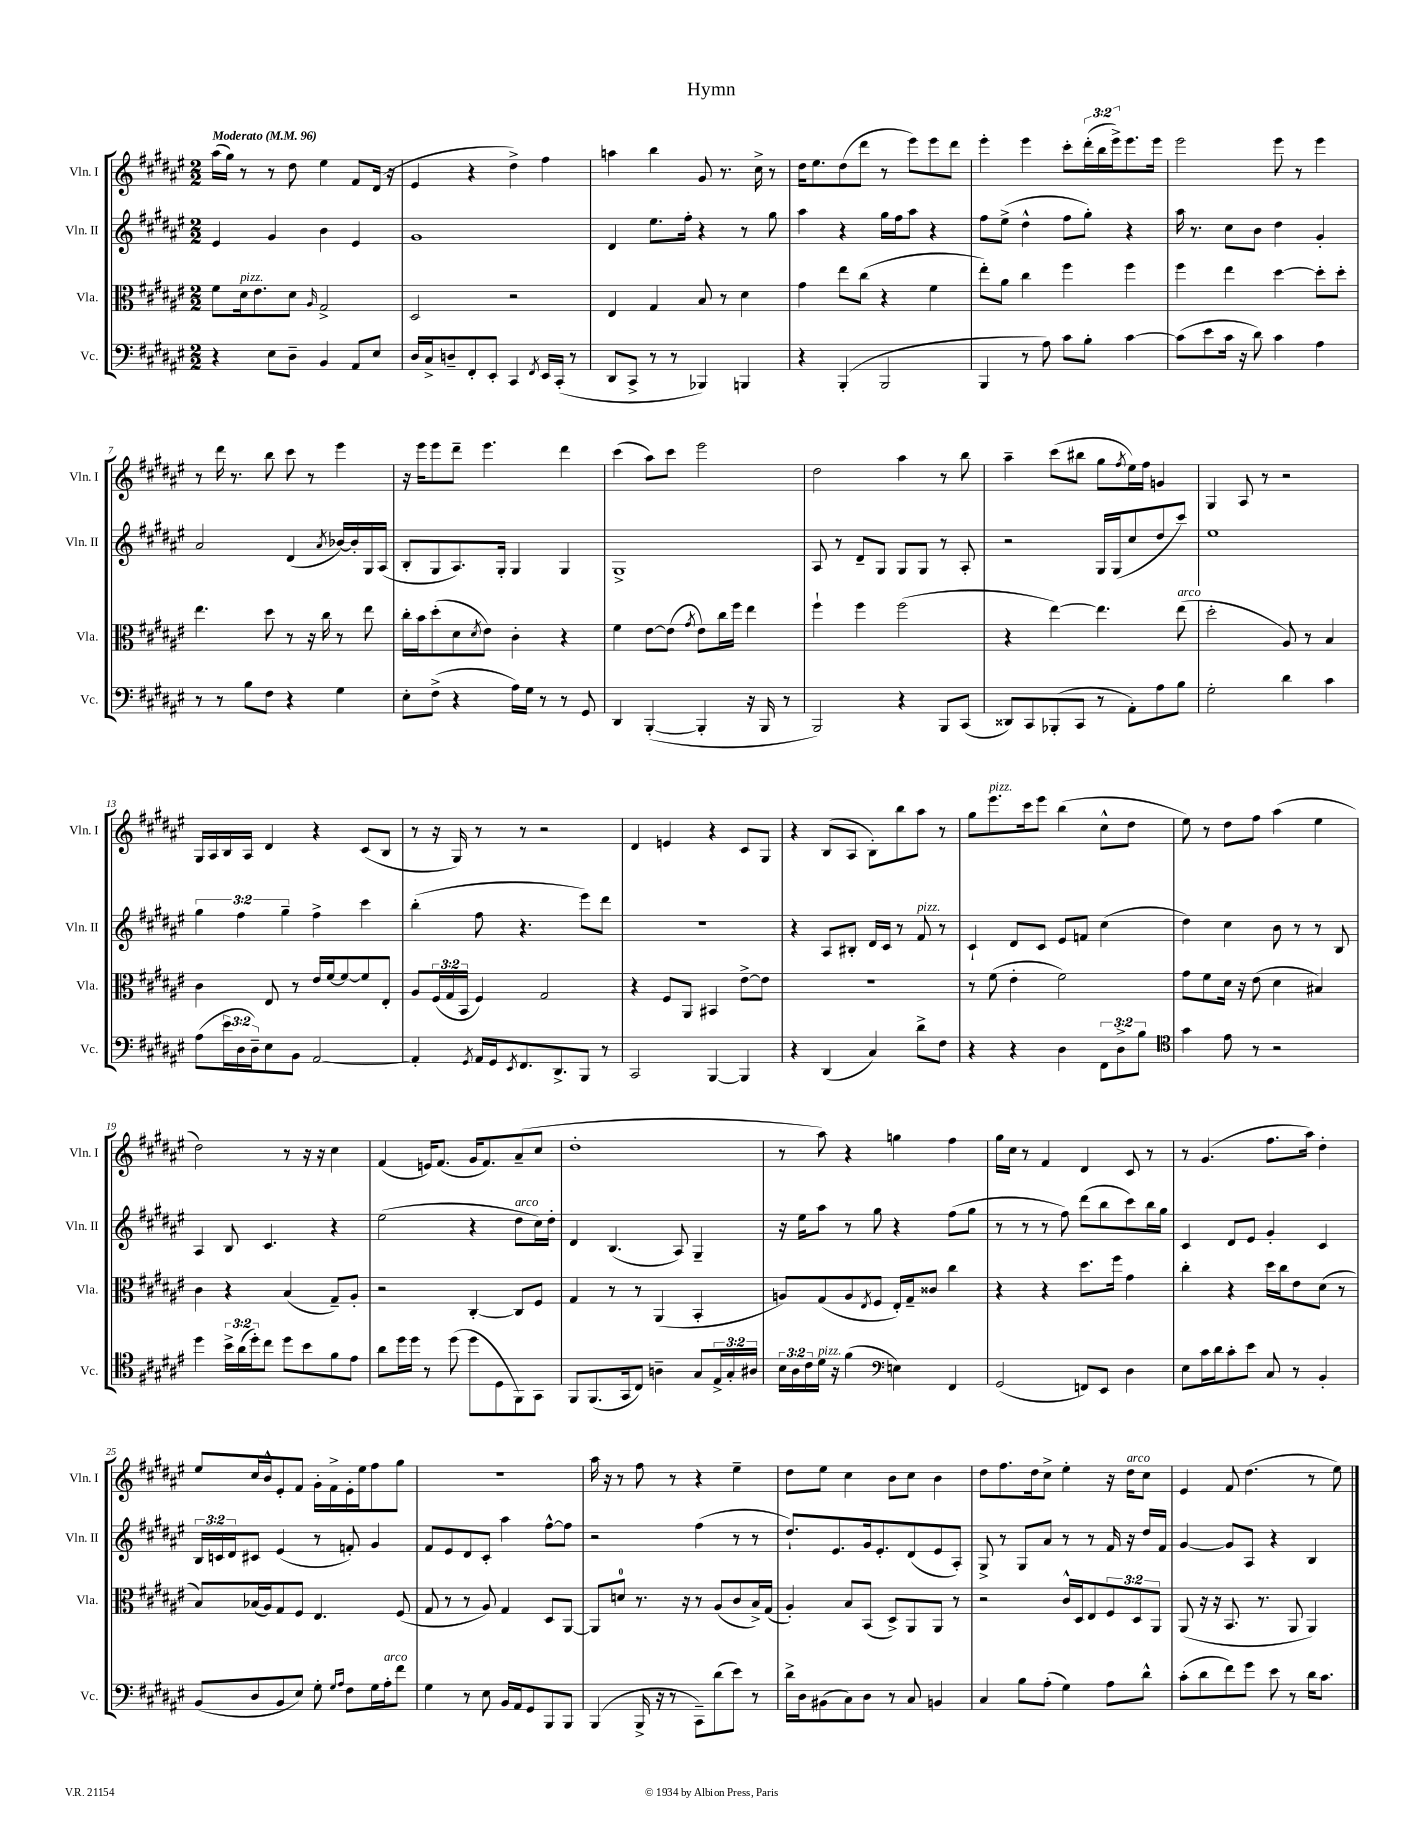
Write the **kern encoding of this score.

**kern	**kern	**kern	**kern
*staff4	*staff3	*staff2	*staff1
*clefF4	*clefC3	*clefG2	*clefG2
*k[f#c#g#d#a#e#]	*k[f#c#g#d#a#e#]	*k[f#c#g#d#a#e#]	*k[f#c#g#d#a#e#]
*M2/2	*M2/2	*M2/2	*M2/2
*MM96	*MM96	*MM96	*MM96
4r	8f#	4e#	(16aa#
.	.	.	16gg#)
.	16d#	.	8r
.	8.e#	.	.
8E#	.	4g#	8r
8D#~	8d#	.	8dd#
.	16qqA#	.	.
4BB	2G#^	4b	4ee#
8AA#	.	4e#	8f#
8E#	.	.	(16d#
.	.	.	16r
=	=	=	=
16D#	2D#	1g#	4e#
16C#^	.	.	.
8D~	.	.	.
8FF#'	.	.	4r
8EE#'	.	.	.
4CC#	2r	.	4dd#^)
8qFF#	.	.	.
16EE#	.	.	4ff#
(16CC#'	.	.	.
8r	.	.	.
=	=	=	=
8DD#	4E#	4d#	4aa
8CC#^	.	.	.
8r	4G#	8.ee#	4bb
8r	.	.	.
.	.	16ff#'	.
4BBB-)	8B	4r	8g#
.	8r	.	8.r
4BBB	4d#	8r	.
.	.	.	16cc#^
.	.	8gg#	8r
=	=	=	=
4r	4g#	4aa#	16dd#
.	.	.	8.ee#
(4BBB'	8ee#	4r	(8dd#
.	(8cc#	.	8ddd#
2BBB	4r	16gg#	8r
.	.	16ff#	.
.	.	8aa#	8eee#)
.	4f#	4r	8eee#
.	.	.	8ddd#
=	=	=	=
4BBB	8ee#')	8ff#	4eee#'
.	8a#	(8ee#^	.
8r	4cc#	4dd#^^	4eee#
8A#)	.	.	.
8c#	4ff#	8ff#	8ccc#'
8B'	.	8gg#')	(24ddd#'
.	.	.	24bb
.	.	.	24eee#^)
[4c#	4ff#	4r	8.eee#
.	.	.	16eee#
=	=	=	=
(8c#]	4ff#	16aa#	2eee#
.	.	8.r	.
8e#	.	.	.
16c#	4ee#	8cc#	.
16r	.	.	.
8d#)	.	8b	.
4c#	[4dd#	4dd#	8eee#
.	.	.	8r
4A#	8dd#']	4g#'	4eee#
.	8dd#'	.	.
=	=	=	=
8r	4.ee#	2a#	8r
8r	.	.	16ddd#
.	.	.	8.r
8B	.	.	.
8F#	8dd#	.	8bb
4r	8r	(4d#	8ccc#
.	16r	.	8r
.	16cc#	.	.
.	.	8qa#	.
4G#	8r	[16b-)	4eee#
.	.	16b-']	.
.	8ee#	16G#	.
.	.	(16A#	.
=	=	=	=
8E#'	16cc#'	8B'	16r
.	16b	.	16eee#
(8F#^	(8dd#'	8G#	8eee#
4r	8d#	8.A#)	8ddd#~
.	8qd#	.	.
.	8e#)	.	4.eee#
.	.	16G#'	.
16A#)	4c#'	4G#	.
16G#	.	.	.
8r	.	.	.
8r	4r	4G#	4ddd#
8GG#	.	.	.
=	=	=	=
4DD#	4f#	1G#^	(4ccc#
([4BBB'	[8e#	.	8aa#)
.	(8e#]	.	8ccc#
.	8qg#	.	.
4BBB']	8e#)	.	2eee#
.	16cc#	.	.
.	16ff#	.	.
16r	4ee#	.	.
16BBB	.	.	.
8r	.	.	.
=	=	=	=
2BBB)	4ff#`	8A#	2dd#
.	.	8r	.
.	4ff#	8d#~	.
.	.	8G#	.
4r	(2ff#	8G#	4aa#
.	.	8G#	.
8BBB	.	8r	8r
(8CC#	.	8A#'	8bb
=	=	=	=
8DD##)	4r	2r	4aa#~
8CC#	.	.	.
(8BBB-'	[4ee#)	.	(8ccc#
8CC#	.	.	8bb#
8r	4.ee#]	16G#	8gg#
.	.	(16G#	.
.	.	.	8qff#
8AA#')	.	8cc#	16ee#)
.	.	.	16ff#
8A#	.	8dd#	4g
8B	(8ee#	8ccc#)	.
=	=	=	=
2G#'	2dd#'	1ee#	4G#
.	.	.	8A#
.	.	.	8r
4d#	8A#)	.	2r
.	8r	.	.
4c#	4B	.	.
=	=	=	=
(8A#	4c#	6gg#	16G#
.	.	.	16A#
24e#	.	.	16B
24D#	.	6ff#	.
.	.	.	16A#
24D#~)	.	.	.
8E#	8E#	.	4d#
.	.	6gg#~	.
8BB	8r	.	.
[2AA#	16e#	4ff#^	4r
.	[16f#	.	.
.	8f#_	.	.
.	8f#]	4ccc#	(8c#
.	8E#'	.	8B
=	=	=	=
4AA#']	8A#	(4bb'	8r
.	(24F#	.	16r
.	24G#	.	.
.	.	.	16G#)
.	24BB	.	.
8qGG#	.	.	.
16AA#	4F#)	8ff#	8r
16GG#	.	.	.
8qEE#	.	.	.
8.FF#	.	4.r	8r
.	2G#	.	2r
8.DD#^	.	.	.
8BBB	.	8eee#)	.
8r	.	8ddd#	.
=	=	=	=
2CC#	4r	1r	4d#
.	8F#	.	4e
.	8AA#	.	.
[4BBB	4BB#	.	4r
4BBB]	[8e#^	.	8c#
.	8e#]	.	8G#
=	=	=	=
4r	1r	4r	4r
(4DD#	.	8A#	(8B
.	.	8B#'	8A#
4C#)	.	16d#	8B')
.	.	16c#	.
.	.	8r	8bb
8d#^	.	8f#	8aa#
8F#	.	8r	8r
=	=	=	=
4r	8r	4c#`	8gg#
.	(8f#	.	8.eee#
4r	4e#'	8d#	.
.	.	.	16ccc#
.	.	8c#	8eee#
4D#	2f#)	8e#	(4bb
.	.	8f	.
12FF#	.	(4cc#	8cc#^^
12D#^	.	.	.
.	.	.	8dd#
12B	.	.	.
=	=	=	=
*clefC4	*	*	*
4g#	8g#	4dd#)	8ee#)
.	8f#	.	8r
8e#	16d#	4cc#	8dd#
.	16r	.	.
8r	(8e#	.	8ff#
2r	4d#	8b	(4aa#
.	.	8r	.
.	4B#)	8r	4ee#
.	.	8B	.
=	=	=	=
4dd#	4c#	4A#	2dd#)
24b^	4r	8B	.
(24a#	.	.	.
24dd#')	.	.	.
8cc#	.	4.c#	.
8dd#	(4B	.	8r
8b	.	.	16r
.	.	.	16r
8f#	8G#~)	4r	4cc#
8e#	8A#'	.	.
=	=	=	=
8a#	2r	(2ee#	(4f#
16dd#	.	.	.
16dd#	.	.	.
8r	.	.	16e)
.	.	.	(8.f#
(8dd#	.	.	.
8dd#	[4C#'	4r	16g#
.	.	.	8.f#)
8D#	.	.	.
8FF#)	8C#]	8dd#	(8a#~
8GG#	8F#	16cc#)	8cc#
.	.	16dd#'	.
=	=	=	=
8FF#	4G#	4d#	1dd#'
(8.FF#	.	.	.
.	8r	(4.B	.
16GG#	.	.	.
8C#)	8r	.	.
4A~	(4AA#	.	.
.	.	8A#)	.
8G#	4BB'	4G#~	.
24E#^	.	.	.
24G#'	.	.	.
24A#	.	.	.
=	=	=	=
24B	8A)	16r	8r
24A#	.	.	.
.	.	16ee#	.
24c#	.	.	.
16d#	(8G#	8aa#	8aa#)
16r	.	.	.
(4f#	8A	8r	4r
.	8qE#	.	.
.	8F#	8gg#	.
*clefF4	*	*	*
4E)	16E#')	4r	4gg
.	16G#~	.	.
.	8c##	.	.
4FF#	4cc#	(8ff#	4ff#
.	.	8gg#	.
=	=	=	=
(2GG#	4r	8r	16gg#
.	.	.	16cc#
.	.	8r	8r
.	4r	8r	4f#
.	.	8ff#)	.
8FF)	8.dd#	(8ddd#	4d#
8EE#	.	8bb	.
.	16ff#	.	.
4D#	4g#	8ccc#)	8c#
.	.	16bb	8r
.	.	16gg#	.
=	=	=	=
8E#	4cc#'	4c#	8r
16c#	.	.	(4.g#
16d#	.	.	.
8c#'	4r	8d#	.
8e#	.	8e#	.
8C#	16dd#	4g#'	8.ff#
.	16cc#	.	.
8r	8e#	.	.
.	.	.	16aa#)
4BB'	(8d#	4c#	4dd#'
.	8r	.	.
=	=	=	=
(8BB	8B)	24B	8ee#
.	.	24c	.
.	.	24d#	.
8D#	(16B-	8c#	16cc#
.	16A#)	.	16b^^
8BB	8G#	(4e#	8e#'
8E#)	8F#	.	8f#
8G#'	4.E#	8r	16g#'
.	.	.	16f#^
16qqG#	.	.	.
16qqA#	.	.	.
8F#	.	8f')	16e#'
.	.	.	16ee#
16G#	.	4g#	8ff#
16A#'	.	.	.
8f#	(8F#	.	8gg#
=	=	=	=
4G#	8G#	8f#	1r
.	8r	8e#	.
8r	8r	8d#	.
8E#	8A#)	8c#'	.
16BB	4G#	4aa#	.
16AA#	.	.	.
8GG#	.	.	.
8BBB	8D#	[8ff#^^	.
8BBB	[8AA#	8ff#]	.
=	=	=	=
(4BBB	8AA#]	2r	16aa#
.	.	.	16r
.	8d	.	8r
16BBB^	8.r	.	8ff#
16r	.	.	.
8r	.	.	8r
.	16r	.	.
8CC#~)	8r	(4ff#	4r
(8d#	(8A#	.	.
8e#)	8c#	8r	4ee#~
8r	16B^)	8r	.
.	(16G#	.	.
=	=	=	=
16d#^	4A#')	8.dd#`)	8dd#
16D#	.	.	.
(8BB#	.	.	8ee#
.	.	8.e#	.
8C#)	8B	.	4cc#
8D#	(8BB	16g#	.
.	.	8.e#'	.
8r	8D#^)	.	8b
8C#	8AA#	(8d#	8cc#
4BB	8AA#	8e#	4b
.	8r	8A#')	.
=	=	=	=
4C#	2r	8G#^	8dd#
.	.	8r	8.ff#
8B	.	8G#	.
.	.	.	16dd#
(8A#'	.	8a#	8cc#^
4G#)	16c#^^	8r	4ee#'
.	16D#	.	.
.	8E#	8r	.
8A#	12F#	16f#	16r
.	.	16r	16dd#
.	12D#	.	.
8d#^^	.	16dd#	8cc#
.	12AA#	.	.
.	.	16f#	.
=	=	=	=
(8c#'	(8AA#	[4g#	4e#
8d#	16r	.	.
.	16r	.	.
8f#)	8.BB	8g#]	8f#
8g#	.	8A#	(4.dd#
.	8.r	.	.
8e#	.	4r	.
8r	8AA#	.	.
16d#	4AA#)	4B	8r
8.c#	.	.	.
.	.	.	8ee#)
==	==	==	==
*-	*-	*-	*-
